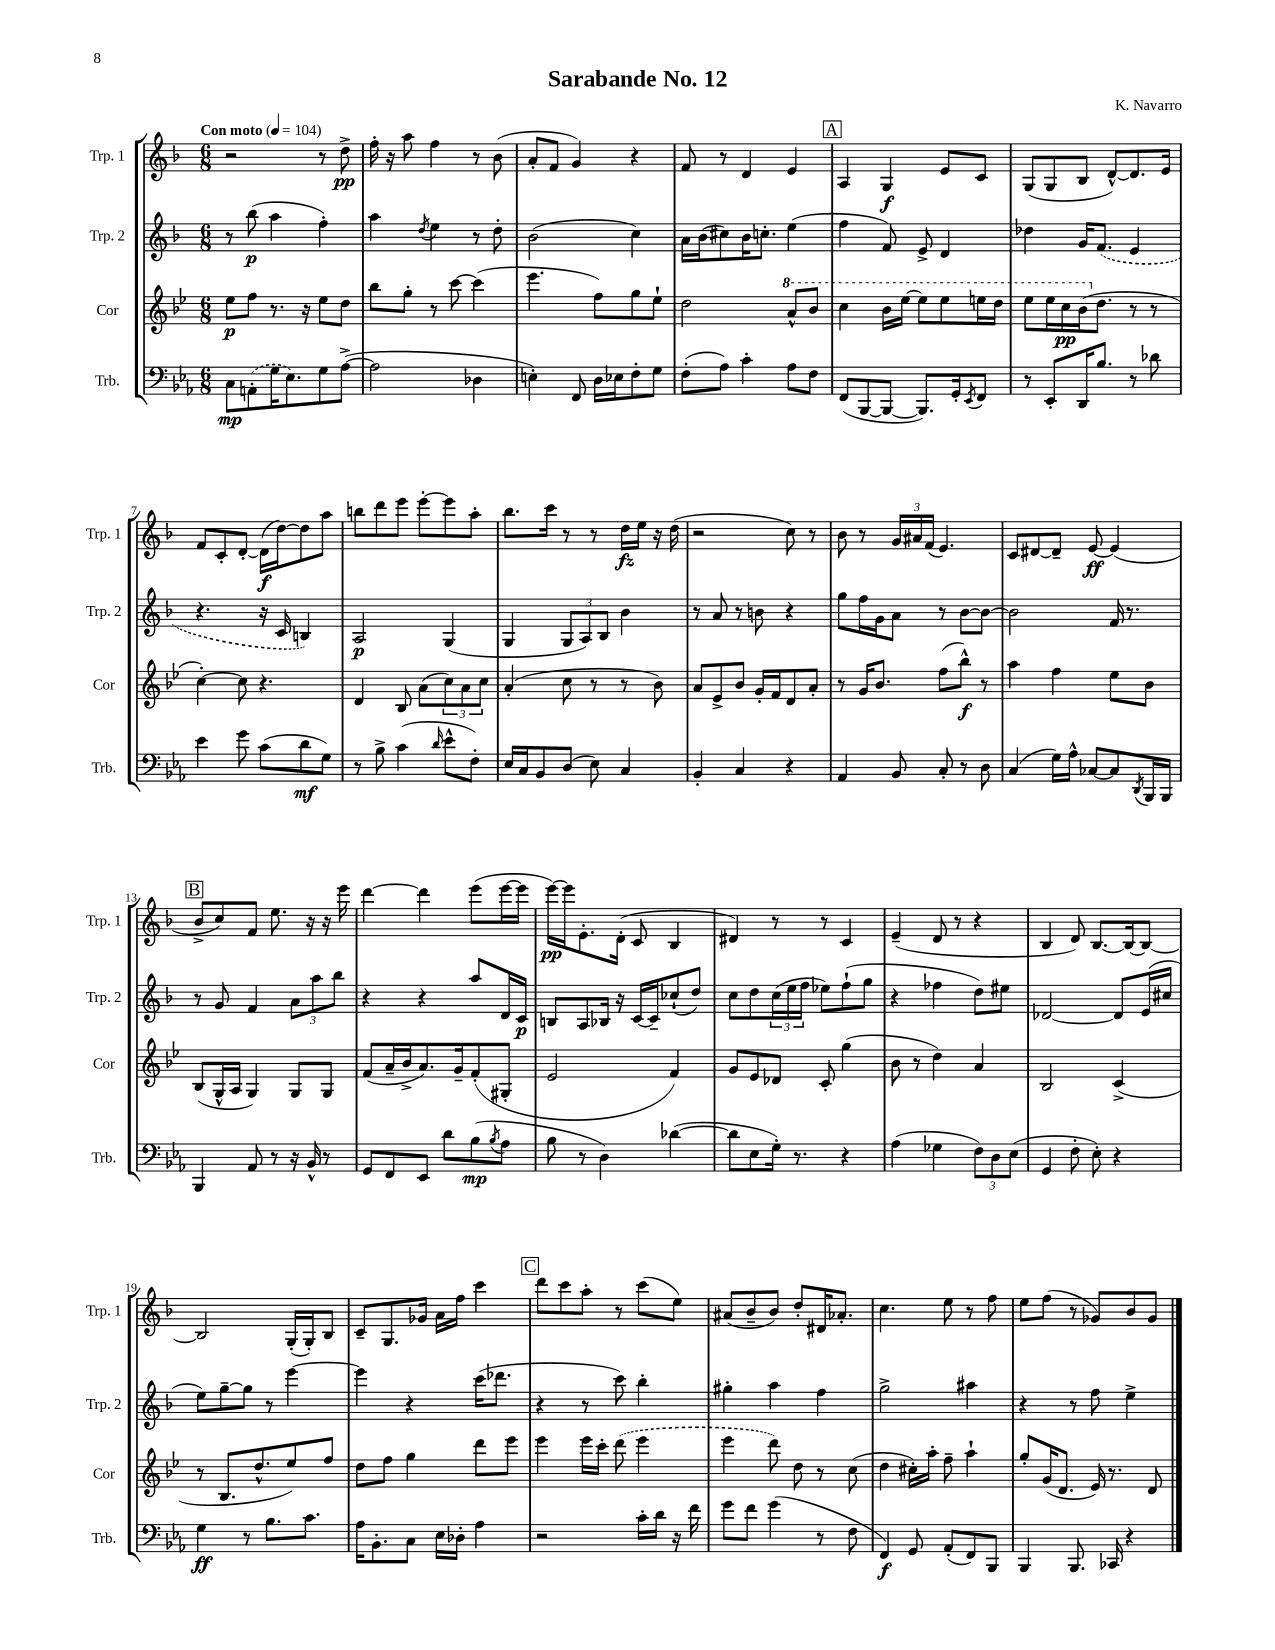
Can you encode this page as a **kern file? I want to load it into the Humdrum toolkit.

**kern	**dynam	**kern	**dynam	**kern	**dynam	**kern	**dynam
*part4	*part4	*part3	*part3	*part2	*part2	*part1	*part1
*staff4	*staff4	*staff3	*staff3	*staff2	*staff2	*staff1	*staff1
*I"Trb.	*	*I"Cor	*	*I"Trp. 2	*	*I"Trp. 1	*
*I'Trb.	*	*I'Cor	*	*I'Trp. 2	*	*I'Trp. 1	*
*clefF4	*	*clefG2	*	*clefG2	*	*clefG2	*
*k[b-e-a-]	*	*k[b-e-]	*	*k[b-]	*	*k[b-]	*
*M6/8	*	*M6/8	*	*M6/8	*	*M6/8	*
*MM104	*	*MM104	*	*MM104	*	*MM104	*
=1	=1	=1	=1	=1	=1	=1	=1
!	!	!	!	!	!	!LO:TX:a:B:t=Con moto	!
8C\L	mp	8ee-\L	p	8r	.	2r	.
(8AAn'\	.	8ff\J	.	(8bb-\	p	.	.
16G\K	.	8.r	.	4aa\	.	.	.
8.E-\)	.	.	.	.	.	.	.
.	.	16r	.	.	.	.	.
8G\	.	8ee-\L	.	4ff'\)	.	8r	.
([8A-^\J	.	8dd\J	.	.	.	8dd^\	pp
=2	=2	=2	=2	=2	=2	=2	=2
2A-\]	.	8bb-\L	.	4aa\	.	16ff'\	.
.	.	.	.	.	.	16r	.
.	.	8gg'\J	.	.	.	8aa\	.
.	.	.	.	8qdd/	.	.	.
.	.	8r	.	4ee\	.	4ff\	.
.	.	[8ccc\	.	.	.	.	.
4D-X\	.	(4ccc\]	.	8r	.	8r	.
.	.	.	.	8dd'\	.	(8b-\	.
=3	=3	=3	=3	=3	=3	=3	=3
4En'\)	.	4.eee-\	.	(2b-\	.	8a'/L	.
.	.	.	.	.	.	8f/J	.
8FF/	.	.	.	.	.	4g/)	.
16D\LL	.	8ff\L)	.	.	.	.	.
16E-X\J	.	.	.	.	.	.	.
8F'\	.	8gg\	.	4cc\)	.	4r	.
8G\J	.	8ee-`\J	.	.	.	.	.
=4	=4	=4	=4	=4	=4	=4	=4
(8F'\L	.	2dd\	.	16a\LL	.	8f/	.
.	.	.	.	(16b-\J	.	.	.
8A-\J)	.	.	.	8cc#X\)	.	8r	.
4c'\	.	.	.	16b-\K	.	4d/	.
.	.	.	.	8.ccn'\J	.	.	.
*	*	*8va	*	*	*	*	*
8A-\L	.	8aa^^/L	.	(4ee\	.	4e/	.
8F\J	.	8bb-/J	.	.	.	.	.
!!LO:REH:place=s1:t=A
=5	=5	=5	=5	=5	=5	=5	=5
(8FF/L	.	4ccc\	.	4ff\	.	4A/	.
[8BBB-/	.	.	.	.	.	.	.
8BBB-/J_	.	16bb-\LL	.	8f/)	.	4G/	f
.	.	[16eee-\JJ	.	.	.	.	.
8.BBB-/L])	.	8eee-\L]	.	8e^/	.	.	.
.	.	8eee-\	.	4d/	.	8e/L	.
16GG'/k	.	.	.	.	.	.	.
8qEE-/	.	.	.	.	.	.	.
8FF/J	.	16eeen\L	.	.	.	8c/J	.
.	.	16ddd\JJ	.	.	.	.	.
=6	=6	=6	=6	=6	=6	=6	=6
8r	.	8eee-\L	.	4dd-X\	.	(8G/L	.
8EE-'/L	.	16eee-\L	.	.	.	8G/	.
.	.	16ccc\	pp	.	.	.	.
16DD/K	.	(16bb-\J	.	16g/KL	.	8B-/J	.
*	*	*X8va	*	*	*	*	*
8.B-/J	.	8.dd\J	.	(8.f/J	.	.	.
.	.	.	.	.	.	[8d^^/L)	.
8r	.	8r	.	4e/	.	8.d/]	.
8d-X\	.	8r	.	.	.	.	.
.	.	.	.	.	.	16e/Jk	.
!!LO:LB:g=z
=7	=7	=7	=7	=7	=7	=7	=7
4e-\	.	[4cc'\)	.	4.r	.	8f/L	.
.	.	.	.	.	.	8c'/	.
8g\	.	8cc\]	.	.	.	[8d'/J	.
(8c\L	.	4.r	.	16r	.	(16d\LL]	f
.	.	.	.	16c/	.	[16dd\J)	.
8d\	mf	.	.	4Bn/)	.	8dd\]	.
8G\J)	.	.	.	.	.	8aa\J	.
=8	=8	=8	=8	=8	=8	=8	=8
8r	.	4d/	.	2A/	p	8bbn\L	.
8B-^\	.	.	.	.	.	8ddd\	.
(4c\	.	8B-/	.	.	.	8eee\J	.
.	.	(8a\L	.	.	.	[8eee'\L	.
16qqd/	.	.	.	.	.	.	.
8e-^^\L	.	12cc\)	.	(4G/	.	8eee\]	.
.	.	12a\	.	.	.	.	.
8F'\J)	.	.	.	.	.	8aa'\J	.
.	.	12cc\J	.	.	.	.	.
=9	=9	=9	=9	=9	=9	=9	=9
16E-/LL	.	(4a'/	.	4G/	.	8.bb-\L	.
16C/J	.	.	.	.	.	.	.
8BB-/	.	.	.	.	.	.	.
.	.	.	.	.	.	16ccc\Jk	.
(8D/J	.	8cc\	.	12G/L	.	8r	.
.	.	.	.	12A/)	.	.	.
8E-\)	.	8r	.	.	.	8r	.
.	.	.	.	12B-/J	.	.	.
4C/	.	8r	.	4b-\	.	16dd\LL	fz
.	.	.	.	.	.	16ee\JJ	.
.	.	8b-\)	.	.	.	16r	.
.	.	.	.	.	.	(16dd\	.
=10	=10	=10	=10	=10	=10	=10	=10
4BB-'/	.	8a/L	.	8r	.	2r	.
.	.	8e-^/	.	8a/	.	.	.
4C/	.	8b-/J	.	8r	.	.	.
.	.	16g'/LL	.	8bn\	.	.	.
.	.	16f/J	.	.	.	.	.
4r	.	8d/	.	4r	.	8cc\)	.
.	.	8a'/J	.	.	.	8r	.
=11	=11	=11	=11	=11	=11	=11	=11
4AA-/	.	8r	.	8gg\L	.	8b-\	.
.	.	16g/KL	.	16ff\L	.	8r	.
.	.	8.b-/J	.	16g\J	.	.	.
8BB-/	.	.	.	8a\J	.	24g/LL	.
.	.	.	.	.	.	24a#X/	.
.	.	.	.	.	.	(24f/JJ	.
8C'/	.	(8ff\L	.	8r	.	4.e/)	.
8r	.	8bb-^^\J)	f	[8b-\L	.	.	.
8D\	.	8r	.	8b-\J_	.	.	.
=12	=12	=12	=12	=12	=12	=12	=12
(4C/	.	4aa\	.	2b-\]	.	8c/L	.
.	.	.	.	.	.	[8d#X/	.
16G\LL)	.	4ff\	.	.	.	8d#~/J]	.
16A-^^\JJ	.	.	.	.	.	.	.
[8C-X/L	.	.	.	.	.	[8e/	ff
8C-/]	.	8ee-\L	.	16f/	.	(4e/]	.
.	.	.	.	8.r	.	.	.
8qDD/	.	.	.	.	.	.	.
16BBB-/L	.	8b-\J	.	.	.	.	.
16BBB-/JJ	.	.	.	.	.	.	.
!!LO:LB:g=z
!!LO:REH:place=s1:t=B
=13	=13	=13	=13	=13	=13	=13	=13
4BBB-/	.	(8B-/L	.	8r	.	8b-^/L	.
.	.	16G^^/L	.	8g/	.	8cc/)	.
.	.	16A/JJ	.	.	.	.	.
8AA-/	.	4G/)	.	4f/	.	8f/J	.
8r	.	.	.	.	.	8.ee\	.
16r	.	8G/L	.	12a\L	.	.	.
16BB-^^/	.	.	.	.	.	16r	.
.	.	.	.	12aa\	.	.	.
8r	.	8G/J	.	.	.	16r	.
.	.	.	.	12bb-\J	.	.	.
.	.	.	.	.	.	16eee\	.
=14	=14	=14	=14	=14	=14	=14	=14
8GG/L	.	(8f/L	.	4r	.	[4ddd\	.
8FF/	.	16a~/L	.	.	.	.	.
.	.	16b-^/J	.	.	.	.	.
8EE-/J	.	8.a/)	.	4r	.	4ddd\]	.
8d\L	.	.	.	.	.	.	.
.	.	16g~/k	.	.	.	.	.
(8B-\	mp	(8f'/	.	8aa/L	.	(8eee\L	.
8qB-/	.	.	.	.	.	.	.
8A-\J	.	8G#X'/J	.	16d/L	.	[16eee\L	.
.	.	.	.	16c/JJ	p	16eee\JJ]	.
=15	=15	=15	=15	=15	=15	=15	=15
8B-\	.	2e-/	.	8Bn/L	.	[16eee\LL)	pp
.	.	.	.	.	.	16eee\J]	.
8r	.	.	.	8A/	.	8.e'\	.
4D\)	.	.	.	16B-X/Jk	.	.	.
.	.	.	.	16r	.	(16d'\Jk	.
.	.	.	.	[16c/LL	.	8c/	.
.	.	.	.	16c~/J]	.	.	.
([4d-X\	.	4f/)	.	(8cc-X`/	.	4B-/	.
.	.	.	.	8dd/J)	.	.	.
=16	=16	=16	=16	=16	=16	=16	=16
8d-\L]	.	8g/L	.	8cc\L	.	4d#X/)	.
8E-\	.	8e-/	.	8dd\	.	.	.
16G'\Jk)	.	8d-X/J	.	(24cc\L	.	8r	.
.	.	.	.	24ee\	.	.	.
8.r	.	.	.	.	.	.	.
.	.	.	.	24ff\JJ	.	.	.
.	.	8c'/	.	8ee-X\L)	.	8r	.
4r	.	(4gg\	.	(8ff`\	.	4c/	.
.	.	.	.	8gg\J	.	.	.
=17	=17	=17	=17	=17	=17	=17	=17
(4A-\	.	8b-\	.	4r	.	(4e~/	.
.	.	8r	.	.	.	.	.
4G-X\	.	4dd\)	.	4ff-X\	.	8d/	.
.	.	.	.	.	.	8r	.
12F\L)	.	4a/	.	8dd\L)	.	4r	.
12D\	.	.	.	.	.	.	.
.	.	.	.	8ee#X\J	.	.	.
(12E-\J	.	.	.	.	.	.	.
=18	=18	=18	=18	=18	=18	=18	=18
4GG/	.	2B-/	.	[2d-X/	.	4B-/	.
8F'\	.	.	.	.	.	8d/)	.
8E-'\)	.	.	.	.	.	[8.B-/L	.
4r	.	(4c^/	.	8d-/L]	.	.	.
.	.	.	.	.	.	16B-/k_	.
.	.	.	.	(16e/L	.	8B-/J_	.
.	.	.	.	16cc#X/JJ	.	.	.
!!LO:LB:g=z
=19	=19	=19	=19	=19	=19	=19	=19
4G\	ff	8r	.	8ee\L)	.	2B-/]	.
.	.	8.B-/L	.	[8gg~\	.	.	.
8r	.	.	.	8gg\J]	.	.	.
.	.	8.dd^^/	.	.	.	.	.
8.B-\L	.	.	.	8r	.	.	.
.	.	8ee-/)	.	[4eee\	.	(16G'/LL	.
8.c\J	.	.	.	.	.	16G'/J)	.
.	.	8ff/J	.	.	.	8B-/J	.
=20	=20	=20	=20	=20	=20	=20	=20
16A-\KL	.	8dd\L	.	4eee\]	.	8c~/L	.
8.BB-'\	.	.	.	.	.	.	.
.	.	8ff\J	.	.	.	8.G/	.
8C\J	.	4gg\	.	4r	.	.	.
.	.	.	.	.	.	16g-X/Jk	.
16E-\LL	.	.	.	.	.	16a\LL	.
16D-X'\JJ	.	.	.	.	.	16ff\JJ	.
4A-\	.	8ddd\L	.	(16ccc\KL	.	4ccc\	.
.	.	.	.	8.ddd-X\J	.	.	.
.	.	8eee-\J	.	.	.	.	.
!!LO:REH:place=s1:t=C
=21	=21	=21	=21	=21	=21	=21	=21
2r	.	4eee-\	.	4r	.	8ddd\L	.
.	.	.	.	.	.	8ccc\	.
.	.	16eee-\LL	.	8r	.	8aa'\J	.
.	.	16ccc'\JJ	.	.	.	.	.
.	.	(8ddd\	.	8ccc\)	.	8r	.
16c'\LL	.	4eee-\	.	4bb-'\	.	(8ccc\L	.
16d\JJ	.	.	.	.	.	.	.
16r	.	.	.	.	.	8ee\J)	.
16f\	.	.	.	.	.	.	.
=22	=22	=22	=22	=22	=22	=22	=22
8g\L	.	4eee-\	.	4gg#X'\	.	(8a#X/L	.
8f\J	.	.	.	.	.	8b-~/	.
(4g\	.	8ddd\)	.	4aa\	.	8b-/J)	.
.	.	8dd\	.	.	.	8dd'/L	.
8r	.	8r	.	4ff\	.	16d#X/K	.
.	.	.	.	.	.	8.a-X'/J	.
8F\	.	(8cc\	.	.	.	.	.
=23	=23	=23	=23	=23	=23	=23	=23
4FF/)	f	4dd\	.	2gg^\	.	4.cc\	.
8GG/	.	16cc#X'\LL)	.	.	.	.	.
.	.	16aa'\JJ	.	.	.	.	.
(8AA-'/L	.	8ff~\	.	.	.	8ee\	.
8FF/)	.	4aa`\	.	4aa#X\	.	8r	.
8BBB-/J	.	.	.	.	.	8ff\	.
=24	=24	=24	=24	=24	=24	=24	=24
4BBB-/	.	8gg'/L	.	4r	.	8ee\L	.
.	.	(16g/K	.	.	.	(8ff\J	.
.	.	8.d/J	.	.	.	.	.
8.BBB-/	.	.	.	8r	.	8r	.
.	.	16e-/)	.	8ff\	.	8g-X/L)	.
16CC-X/	.	8.r	.	.	.	.	.
4r	.	.	.	4ee^\	.	8b-/	.
.	.	8d/	.	.	.	8g-/J	.
==	==	==	==	==	==	==	==
*-	*-	*-	*-	*-	*-	*-	*-
